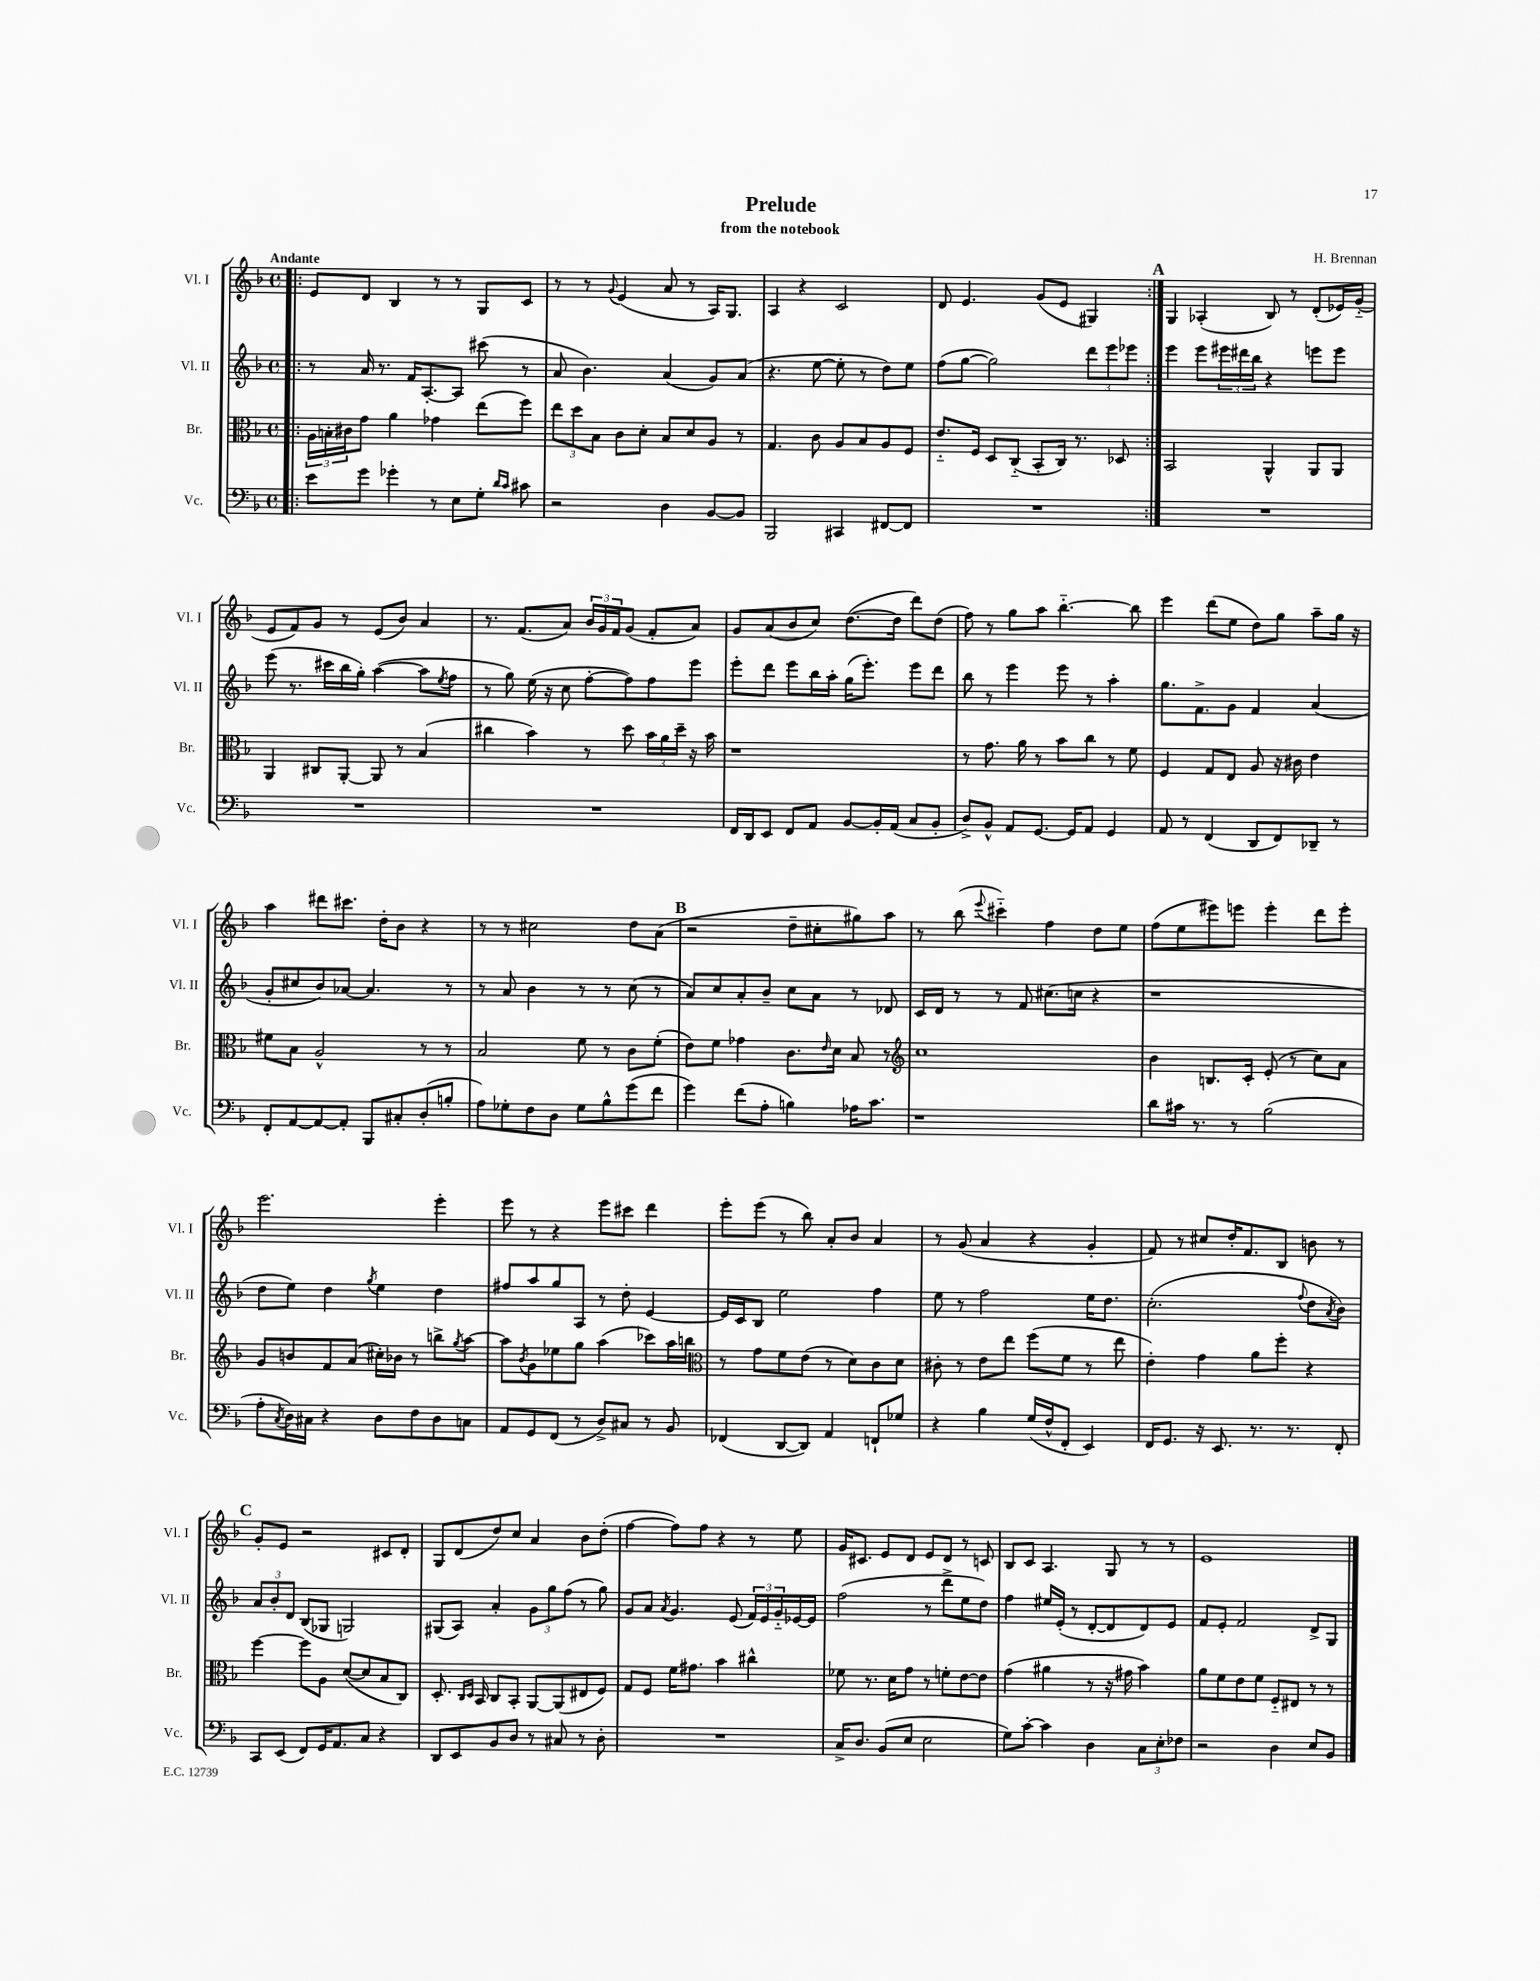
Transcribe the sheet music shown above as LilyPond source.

\header { title = "Prelude" composer = "H. Brennan" subtitle = "from the notebook" }
<<
\new StaffGroup <<
\new Staff = "s0" \with { instrumentName = "Vl. I" shortInstrumentName = "Vl. I" } {
    \clef treble \key f \major \defaultTimeSignature \time 4/4 \tempo "Andante"
    \repeat volta 2 { \bar ".|:" e'8 d'8 bes4 r8 r8 g8 c'8 |
    r8 r8 \appoggiatura { g'8 } e'4( a'8 r8 a16) g8. |
    a4 r4 c'2 |
    d'8 e'4. g'8( e'8 gis4) | }
    \mark \markup { \bold "A" } g4 aes4-.( bes8) r8 d'8-.( ees'16) g'16-_( |
    e'8 f'8) g'8 r8 e'8( bes'8) a'4 |
    r8. f'8.( a'8) \tuplet 3/2 { bes'16 g'16 f'16 } g'8( f'8-. a'8) |
    g'8 a'8( bes'8 c''8) d''8.~( d''16 d'''8) d''8( |
    f''8) r8 g''8 a''8 bes''4.~-_ bes''8 |
    e'''4 d'''8( e''8 d''8) g''8 a''8-- g''16 r16 |
    a''4 dis'''8 cis'''8. d''16-. bes'8 r4 |
    r8 r8 cis''2 d''8 a'8( |
    \mark \markup { \bold "B" } r2 d''8-- cis''8-. gis''8) a''8 |
    r8 bes''8( \appoggiatura { e'''8 } cis'''4-_) f''4 d''8 e''8 |
    f''8( e''8 eis'''8) e'''8 e'''4-. d'''8 e'''8-. |
    e'''2. e'''4-. |
    e'''8 r8 r4 e'''8 cis'''8 d'''4 |
    e'''8-. e'''8( r8 bes''8) a'8-. bes'8 a'4 |
    r8 g'8( a'4 r4 g'4-. |
    f'8) r8 cis''8 d''16-. f'8. bes8 b'8 r8 |
    \mark \markup { \bold "C" } g'8-. e'8 r2 cis'8 d'8-. |
    g8 d'8( d''8) c''8 a'4 bes'8 d''8-.( |
    f''4~ f''8) f''8 r4 r8 e''8 |
    g'16 cis'8. e'8 d'8 e'8 d'8 r8 c'8 |
    bes8 c'8 a4. g8 r8 r8 |
    e'1 \bar "|." |
}
\new Staff = "s1" \with { instrumentName = "Vl. II" shortInstrumentName = "Vl. II" } {
    \clef treble \key f \major \defaultTimeSignature \time 4/4
    \repeat volta 2 { \bar ".|:" r8 a'16 r8. f'16 a8.~-. a8 cis'''8( r8 |
    a'8 bes'4.) a'4( g'8) a'8( |
    r4. e''8~ e''8-. r8 d''8) e''8 |
    f''8( g''8~ g''2) \tuplet 3/2 { d'''8 e'''8 ees'''8 } | }
    \mark \markup { \bold "A" } e'''4 e'''8 \tuplet 3/2 { eis'''16 dis'''16 bes''16 } r4 e'''8 e'''8 |
    e'''8( r8. cis'''16 bes''16 g''16-.) a''4~( a''8 \acciaccatura { e''8 } f''8 |
    r8 g''8) e''16( r16 c''8 f''8~-. f''8) f''8 e'''8 |
    e'''8-. d'''8 e'''8 bes''16 a''16-. g''16( e'''8.-.) e'''8 d'''8 |
    bes''8 r8 e'''4 e'''8 r8 a''4-. |
    g''8. f'8.-> g'8 f'4 a'4( |
    g'8-. cis''8 bes'8) aes'8~ aes'4. r8 |
    r8 a'8 bes'4 r8 r8 c''8( r8 |
    \mark \markup { \bold "B" } a'8) c''8 a'8-. bes'8-- c''8 a'8 r8 des'8 |
    c'16 d'16 r8 r8 f'8 cis''8.( c''16 r4 |
    r1 |
    d''8 e''8) d''4 \acciaccatura { g''8 } e''4 d''4 |
    fis''8 a''8 g''8 a8 r8 d''8-. e'4~ |
    e'16 c'16 bes8 e''2 f''4 |
    e''8 r8 f''2 e''16 d''8. |
    c''2.-.( \appoggiatura { f''8 } d''8 \acciaccatura { a'8 } bes'8) |
    \mark \markup { \bold "C" } \tuplet 3/2 { a'8 bes'8-. d'8 } bes8( ges8 g2) |
    gis8( a8) a'4-. \tuplet 3/2 { g'8 g''8 f''8( } r8 g''8) |
    g'8 a'8 \acciaccatura { a'8 } g'4. e'8( \tuplet 3/2 { f'16) e'16 g'16-_ } ees'16~ ees'16 |
    f''2( r8 d'''8-> e''8 d''8) |
    f''4 eis''16 e'16-.( r8 d'8~-. d'8 d'8) e'8 |
    f'8 e'8-. f'2 d'8-> g8 \bar "|." |
}
\new Staff = "s2" \with { instrumentName = "Br." shortInstrumentName = "Br." } {
    \clef alto \key f \major \defaultTimeSignature \time 4/4
    \repeat volta 2 { \bar ".|:" \tuplet 3/2 { a16 b16-. cis'16 } g'8 a'4 ges'4 e''8( f''8) |
    \tuplet 3/2 { e''8 d''8 bes8 } c'8 d'8-. bes8 d'8 a8 r8 |
    g4. c'8 a8 bes8 a8 f8 |
    e'8.-_ f16 d8 c8-_( bes,8-. c16) r8. des8 | }
    \mark \markup { \bold "A" } bes,2 a,4-^ a,8 a,8 |
    a,4 cis8 a,8~-. a,8 r8 bes4( |
    cis''4 bes'4) r8 d''8 \tuplet 3/2 { bes'16 a'16 d''16-- } r16 bes'16 |
    r1 |
    r8 g'8. a'16 r8 bes'8 c''8 r8 f'8 |
    f4 g8 e8 a8 r16 cis'16 e'4 |
    fis'8 bes8 a2-^ r8 r8 |
    bes2 f'8 r8 c'8 f'8-.( |
    \mark \markup { \bold "B" } e'8) f'8 ges'4 c'8. \grace { e'16 } d'16 bes8 r8 |
    \clef treble c''1 |
    bes'4 b8. c'16-. e'8-.( r8 c''8) a'8 |
    g'8 b'8 f'8 a'8( cis''16-.) bes'16 r8 b''8-> \acciaccatura { g''8 } a''8~ |
    a''8 \acciaccatura { bes'8 } g'8 ees''8 g''8 a''4( ces'''8) a''16 b''16 |
    \clef alto r8 g'8 f'8 e'8( r8 d'8) c'8 d'8 |
    cis'8-. r8 e'8 e''8 f''8( f'8 r8 e''8 |
    e'4-.) g'4 a'8 f''8-. r4 |
    \mark \markup { \bold "C" } f''4~ f''8 a8 d'8~( d'8 bes8 c8) |
    d8.-. \grace { c16 d16 } bes,16 c8 bes,8-. a,8~ a,8( eis8 f8) |
    g8 f8 f'16 gis'8. bes'4 cis''4-^ |
    fes'8 r8. d'16 g'8 r8 f'8-. e'8~ e'8 |
    g'4( ais'4 r8 r16 gis'16 bes'4) |
    a'8 f'8 e'8 f'8 f8-_ eis8 r8 r8 \bar "|." |
}
\new Staff = "s3" \with { instrumentName = "Vc." shortInstrumentName = "Vc." } {
    \clef bass \key f \major \defaultTimeSignature \time 4/4
    \repeat volta 2 { \bar ".|:" e'8 g'8 ges'4-. r8 e8 g8-. \grace { d'16 c'16 } cis'8 |
    r2 d4 bes,8~ bes,8 |
    bes,,2 cis,4 fis,8~ fis,8 |
    R1 | }
    \mark \markup { \bold "A" } R1 |
    R1 |
    R1 |
    f,16 d,16 e,8 f,8 a,8 bes,8~ bes,16-. a,16( c8 bes,8-. |
    d8->) bes,8-^ a,8 g,8.~ g,16 a,8 g,4 |
    a,8 r8 f,4( d,8 f,8) des,8-- r8 |
    f,8-. a,8~ a,8~ a,8-. bes,,8 cis8-. d8-.( b8-. |
    a8) ges8-. f8 d8 ges8 bes8-^ g'8( f'8 |
    \mark \markup { \bold "B" } g'4) f'8( a8-. b4) aes16 c'8. |
    r1 |
    d'8 cis'16 r8. r8 bes2( |
    a8-. \acciaccatura { c8 } d16) cis16 r4 d8 f8 d8 c8 |
    a,8 g,8 f,8( r8 d8->) cis8 r8 bes,8 |
    fes,4( d,8~ d,8) a,4 f,8-! ges8 |
    r4 bes4 g16( f16-^ f,8-. e,4) |
    f,16 g,8. r16 e,8. r8. r8. f,8-. |
    \mark \markup { \bold "C" } c,8 e,8( f,8) g,16 a,8. c8 r4 |
    d,8 e,8 bes,8 d8 r8 cis8 r8 d8-. |
    R1 |
    c16-> d8. bes,8( e8 e2 |
    g8) c'8~-. c'4 d4 \tuplet 3/2 { c8 e8-. fes8 } |
    r2 d4 e8 bes,8 \bar "|." |
}
>>
>>
\layout { \context { \Score \remove "Bar_number_engraver" } }
